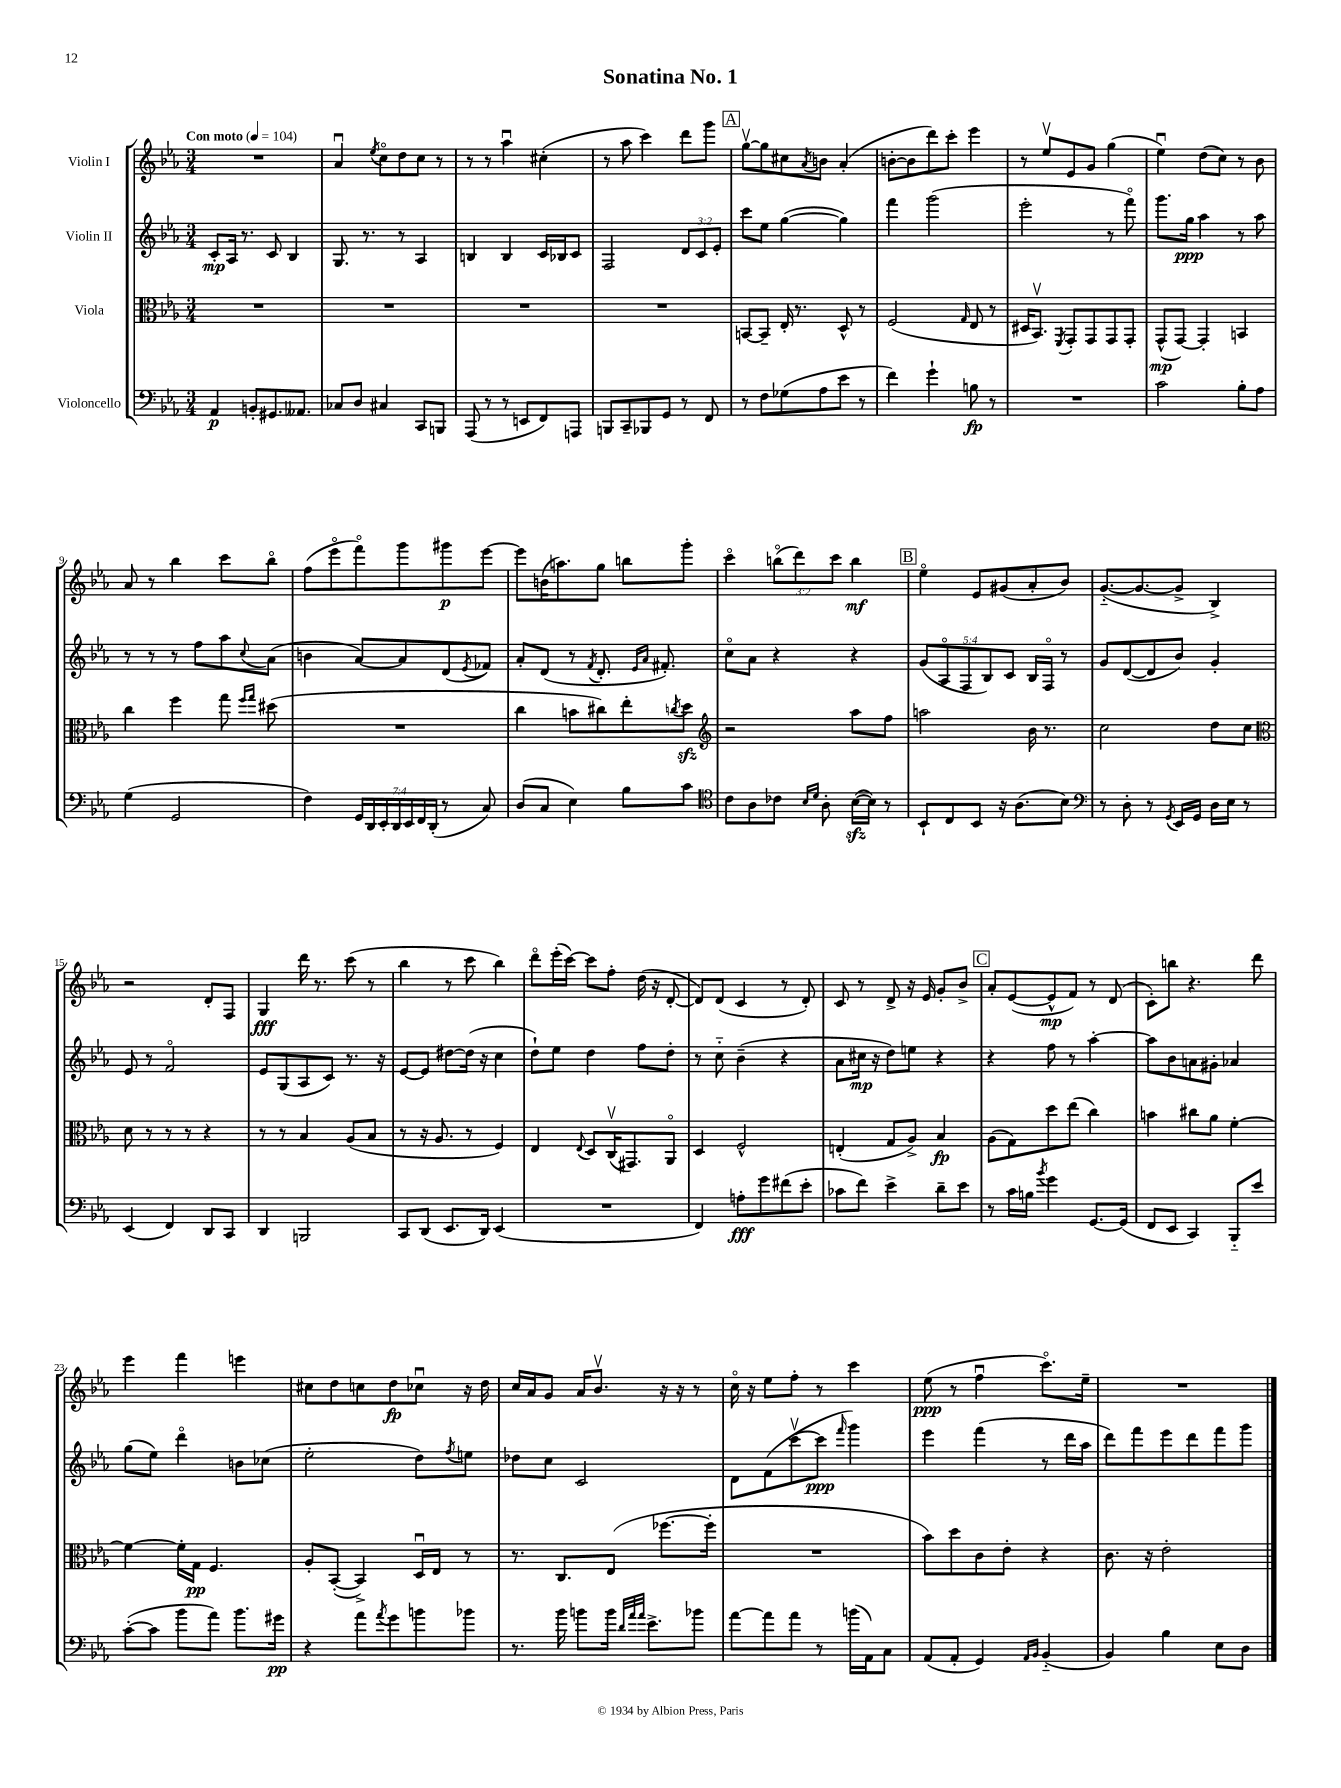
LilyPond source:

\header { title = "Sonatina No. 1" }
<<
\new StaffGroup <<
\new Staff = "s0" \with { instrumentName = "Violin I" } {
    \clef treble \key ees \major \numericTimeSignature \time 3/4 \override Staff.TupletNumber.text = #tuplet-number::calc-fraction-text \tempo "Con moto" 4 = 104
    R2. |
    aes'4\downbow \acciaccatura { ees''8 } c''8\flageolet d''8 c''8 r8 |
    r8 r8 aes''4\downbow cis''4-.( |
    r8 aes''8 c'''4) d'''8 g'''8 |
    \mark \markup { \box "A" } g''8~\upbow g''8 cis''8 \acciaccatura { aes'8 } b'8 aes'4-.( |
    b'8~-. b'8 d'''8) c'''8-. ees'''4 |
    r8 ees''8\upbow ees'8 g'8 g''4( |
    ees''4\downbow) d''8( c''8) r8 bes'8 |
    aes'8 r8 bes''4 c'''8 bes''8\flageolet |
    f''8( ees'''8\flageolet f'''8\flageolet) g'''8 gis'''8\p ees'''8~ |
    ees'''8 b'16( a''8.) g''8 b''8 g'''8-. |
    c'''4\flageolet \tuplet 3/2 { b''8\flageolet( d'''8) c'''8 } b''4\mf |
    \mark \markup { \box "B" } ees''4\flageolet ees'8 gis'8( aes'8-. bes'8) |
    g'8.~-_( g'8.~ g'8-> bes4->) |
    r2 d'8-. f8 |
    g4\fff d'''16 r8. c'''8( r8 |
    bes''4 r8 c'''8 bes''4) |
    d'''8\flageolet ees'''16-.( c'''16~) c'''8 f''8-. d''16( r16 d'8~-. |
    d'8) d'8( c'4 r8 d'8-.) |
    c'8 r8 d'8-> r16 ees'16 g'8-. bes'8-> |
    \mark \markup { \box "C" } aes'8-. ees'8~( ees'8-^\mp f'8) r8 d'8( |
    c'8-.) b''8 r4. d'''8 |
    ees'''4 f'''4 e'''4 |
    cis''8 d''8 c''8 d''8\fp ces''8\downbow r16 d''16 |
    c''16 aes'16 g'8 aes'16 bes'8.\upbow r16 r16 r8 |
    c''16\flageolet r16 ees''8 f''8-. r8 c'''4 |
    ees''8\ppp( r8 f''4\downbow c'''8.\flageolet) ees''16-- |
    R2. \bar "|." |
}
\new Staff = "s1" \with { instrumentName = "Violin II" } {
    \clef treble \key ees \major \numericTimeSignature \time 3/4 \override Staff.TupletNumber.text = #tuplet-number::calc-fraction-text
    c'8-.\mp aes16 r8. c'8 bes4 |
    g8. r8. r8 aes4 |
    b4 b4 c'16 bes16 c'8 |
    f2 \tuplet 3/2 { d'8 c'8 ees'8-. } |
    \mark \markup { \box "A" } c'''8 ees''8 g''4~( g''4) |
    f'''4 g'''2( |
    ees'''2-. r8 f'''8\flageolet) |
    g'''8. g''16\ppp aes''4 r8 aes''8 |
    r8 r8 r8 f''8 aes''8 \appoggiatura { c''8 } aes'8( |
    b'4 aes'8~) aes'8 d'8( \acciaccatura { ees'8 } fes'8) |
    aes'8-. d'8( r8 \acciaccatura { f'8 } d'8.-. \grace { ees'16 aes'16 } fis'8.-.) |
    c''8\flageolet aes'8 r4 r4 |
    \mark \markup { \box "B" } \tuplet 5/4 { g'8( aes8\flageolet f8 bes8) c'8 } bes16 f16\flageolet r8 |
    g'8 d'8~( d'8 bes'8) g'4-. |
    ees'8 r8 f'2\flageolet |
    ees'8 g8( aes8 c'8) r8. r16 |
    ees'8~ ees'8 dis''8~ dis''16( r16 c''4 |
    d''8-!) ees''8 d''4 f''8 d''8-. |
    r8 c''8-_ bes'4--( r4 |
    aes'8 cis''16\mp r16 d''8) e''8 r4 |
    \mark \markup { \box "C" } r4 f''8 r8 aes''4~-. |
    aes''8 bes'8 a'8 gis'8-. aes'4 |
    g''8( ees''8) d'''4\flageolet b'8 ces''8( |
    ees''2-. d''8) \acciaccatura { f''8 } e''8 |
    des''8 c''8 c'2 |
    d'8 f'8( c'''8~\upbow c'''8\ppp \grace { f'''16 } g'''4) |
    ees'''4 f'''4( r8 d'''16 aes''16 |
    d'''8) f'''8 ees'''8 d'''8 f'''8 g'''8 \bar "|." |
}
\new Staff = "s2" \with { instrumentName = "Viola" } {
    \clef alto \key ees \major \numericTimeSignature \time 3/4
    R2. |
    R2. |
    R2. |
    R2. |
    \mark \markup { \box "A" } b,8~ b,8-- ees16-. r8. d8-^ r8 |
    f2( \grace { g16 } ees8 r8 |
    dis16 bes,8.\upbow) \acciaccatura { f,8 } g,8-. g,8 g,8 g,8-. |
    g,8-^\mp( g,8~) g,4-. b,4 |
    c''4 f''4 g''8 \grace { f''16 g''16 } dis''8( |
    R2. |
    c''4 b'8 cis''8) ees''8-. \acciaccatura { c''8 } d''8\sfz |
    \clef treble r2 aes''8 f''8 |
    \mark \markup { \box "B" } a''2 bes'16 r8. |
    c''2 d''8 c''8 |
    \clef alto d'8 r8 r8 r8 r4 |
    r8 r8 bes4 aes8( bes8 |
    r8 r16 aes8. r8 f4) |
    ees4 \appoggiatura { ees8 } d8 c16\upbow( gis,8.) aes,8\flageolet |
    d4 f2-^ |
    e4-.( g8 aes8->) bes4\fp |
    \mark \markup { \box "C" } aes8( g8) d''8 ees''8( c''4) |
    b'4 cis''8 aes'8 f'4~-. |
    f'4~ f'16-. g16\pp f4. |
    aes8-. bes,8~-.( bes,4->) d16\downbow ees16 r8 |
    r8. c8. ees8( fes''8.~ fes''16-. |
    R2. |
    bes'8) d''8 c'8 ees'8-. r4 |
    c'8. r16 ees'2-. \bar "|." |
}
\new Staff = "s3" \with { instrumentName = "Violoncello" } {
    \clef bass \key ees \major \numericTimeSignature \time 3/4 \override Staff.TupletNumber.text = #tuplet-number::calc-fraction-text
    aes,4\p b,8-. gis,8. aeses,8. |
    ces8 d8 cis4 c,8 b,,8 |
    aes,,8( r8 r8 e,8 f,8) a,,8 |
    b,,8 c,8-- bes,,8 g,8 r8 f,8 |
    \mark \markup { \box "A" } r8 f8 ges8( aes8 ees'8 r8 |
    f'4) g'4-! b8\fp r8 |
    R2. |
    c'2 bes8-. aes8 |
    g4( g,2 |
    f4) \tuplet 7/4 { g,16 d,16 ees,16-. d,16 ees,16 f,16 d,16-.( } r8 c8) |
    d8( c8 ees4) bes8 c'8 |
    \clef tenor c'8 aes8 ces'8 \grace { bes16 d'16 } aes8-. bes16~\sfz( bes16) r8 |
    \mark \markup { \box "B" } bes,8-! c8 bes,8 r16 aes8.( bes8) |
    \clef bass r8 d8-. r8 \acciaccatura { g,8 } ees,16 g,16 d16 ees16 r8 |
    ees,4( f,4) d,8 c,8 |
    d,4 b,,2 |
    c,8 d,8( ees,8. d,16) ees,4( |
    R2. |
    f,4) a8-.\fff g'8 fis'8( ees'8-. |
    ces'8 f'8) ees'4-> d'8-- ees'8 |
    \mark \markup { \box "C" } r8 c'16 b16 \acciaccatura { bes'8 } g'4 g,8.~ g,16( |
    f,8 ees,8 c,4) bes,,8-_ ees'8 |
    c'8~-.( c'8 bes'8 aes'8) bes'8. gis'16\pp |
    r4 aes'8 \acciaccatura { aes'8 } g'8 b'8 bes'8 |
    r8. bes'16 b'8 b'16 \grace { d'32 aes'32 aes'32 } ees'8.-> bes'8 |
    aes'8~ aes'8 aes'8 r8 b'16( aes,16) c8 |
    aes,8( aes,8-. g,4) \grace { aes,16 bes,16 } bes,4-_( |
    bes,4) bes4 ees8 d8 \bar "|." |
}
>>
>>
